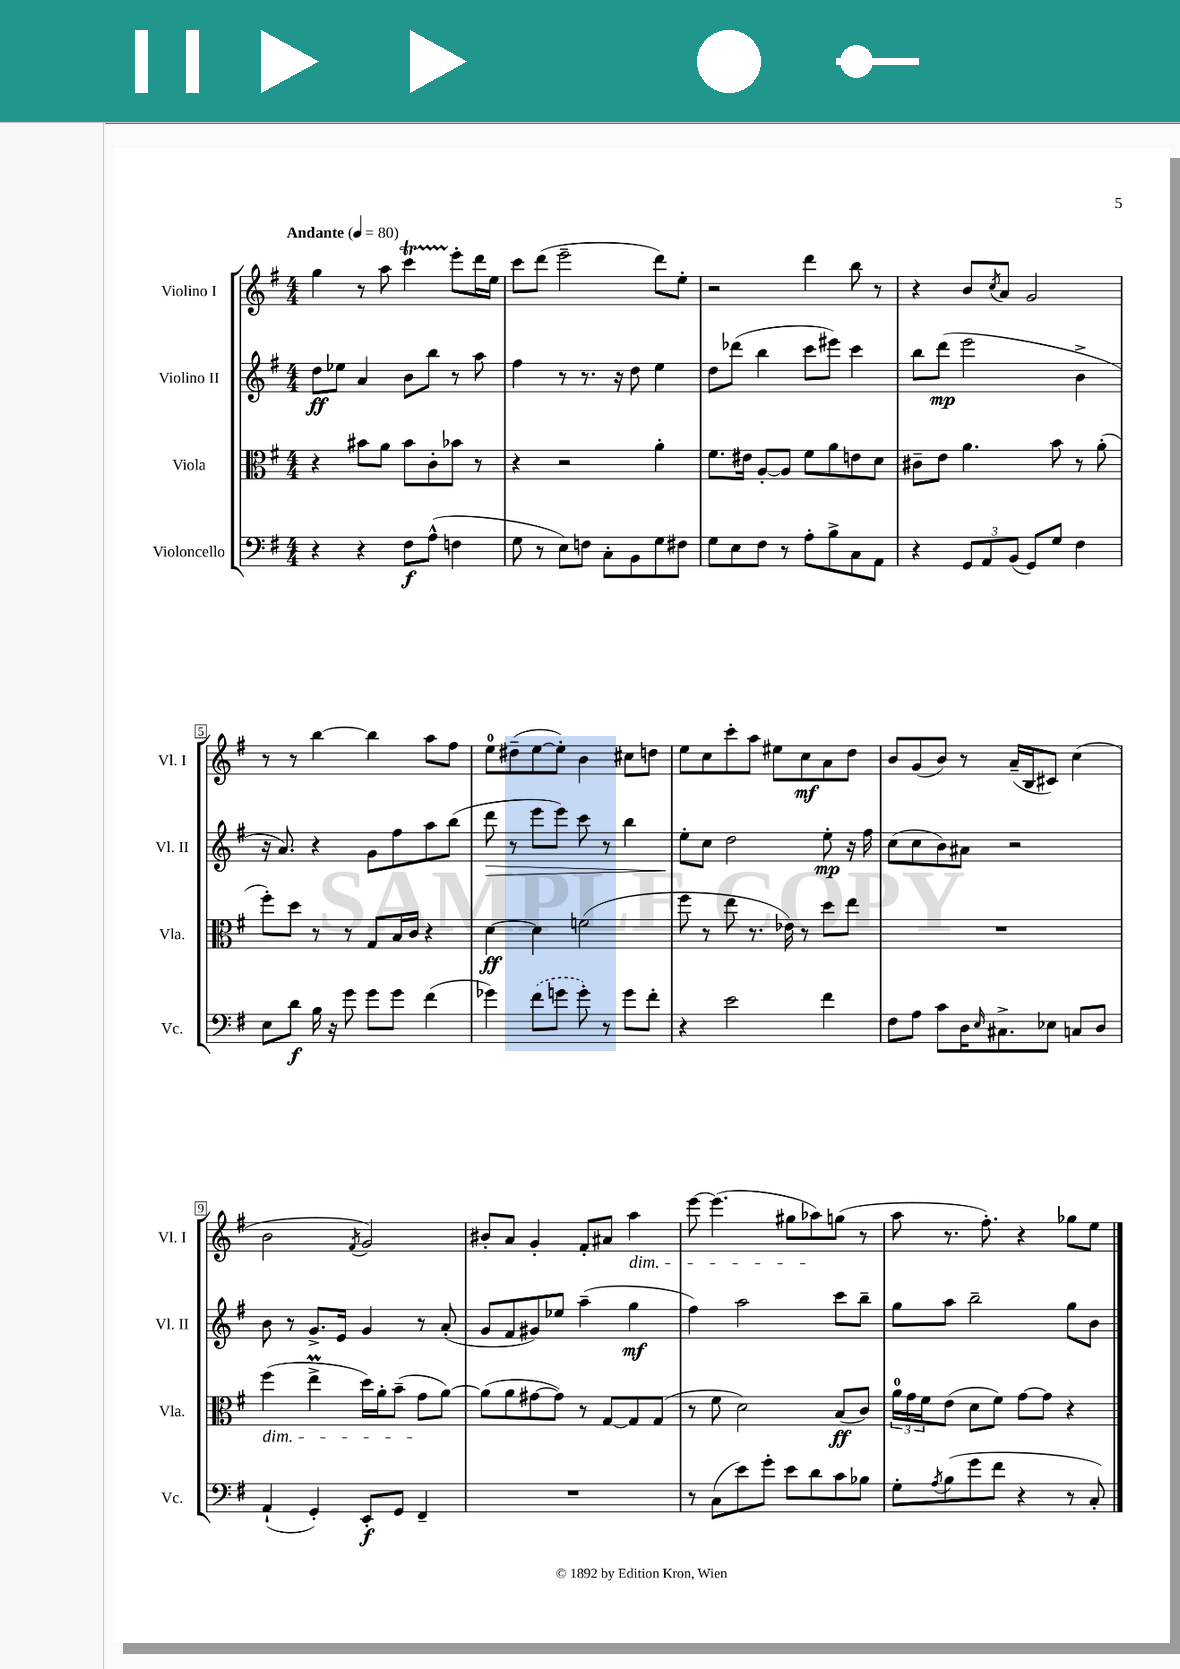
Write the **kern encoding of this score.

**kern	**dynam	**kern	**dynam	**kern	**dynam	**kern	**dynam
*part4	*part4	*part3	*part3	*part2	*part2	*part1	*part1
*staff4	*staff4	*staff3	*staff3	*staff2	*staff2	*staff1	*staff1
*I"Violoncello	*	*I"Viola	*	*I"Violino II	*	*I"Violino I	*
*I'Vc.	*	*I'Vla.	*	*I'Vl. II	*	*I'Vl. I	*
*clefF4	*	*clefC3	*	*clefG2	*	*clefG2	*
*k[f#]	*	*k[f#]	*	*k[f#]	*	*k[f#]	*
*M4/4	*	*M4/4	*	*M4/4	*	*M4/4	*
*MM80	*	*MM80	*	*MM80	*	*MM80	*
=1	=1	=1	=1	=1	=1	=1	=1
!	!	!	!	!	!	!LO:TX:a:B:t=Andante	!
4r	.	4r	.	8dd\L	ff	4gg\	.
.	.	.	.	8ee-X\J	.	.	.
4r	.	8b#X\L	.	4a/	.	8r	.
.	.	8a\J	.	.	.	8aa\	.
8F#\L	f	8b#\L	.	8b\L	.	4cccT\	.
(8A^^\J	.	8c'\	.	8bb\J	.	.	.
4Fn\	.	8b-X\J	.	8r	.	8eee'\L	.
.	.	8r	.	8aa\	.	16ddd\L	.
.	.	.	.	.	.	16ee\JJ	.
=2	=2	=2	=2	=2	=2	=2	=2
8G\	.	4r	.	4ff#\	.	8ccc\L	.
8r	.	.	.	.	.	(8ddd\J	.
8E\L)	.	2r	.	8r	.	2eee~\	.
8Fn\J	.	.	.	8.r	.	.	.
8C'\L	.	.	.	.	.	.	.
.	.	.	.	16r	.	.	.
8BB\	.	.	.	8dd\	.	.	.
8G\	.	4a'\	.	4ee\	.	8ddd\L)	.
8F#X\J	.	.	.	.	.	8ee'\J	.
=3	=3	=3	=3	=3	=3	=3	=3
8G\L	.	8.f#\L	.	8dd\L	.	2r	.
8E\	.	.	.	(8ddd-X\J	.	.	.
.	.	16e#X\Jk	.	.	.	.	.
8F#\J	.	[8A'/L	.	4bb\	.	.	.
8r	.	8A/J]	.	.	.	.	.
8A'\L	.	8f#\L	.	8ccc\L	.	4ddd\	.
8B^\	.	8a\	.	8eee#X\J)	.	.	.
8C\	.	8en\	.	4ccc\	.	8bb\	.
8AA\J	.	8d\J	.	.	.	8r	.
=4	=4	=4	=4	=4	=4	=4	=4
4r	.	8c#X~\L	.	8bb\L	.	4r	.
.	.	8e\J	.	(8ddd\J	mp	.	.
12GG/L	.	4.a\	.	2eee\	.	8b/L	.
12AA/	.	.	.	.	.	.	.
.	.	.	.	.	.	8qcc/	.
.	.	.	.	.	.	8a/J	.
(12BB/J	.	.	.	.	.	.	.
8GG/L)	.	.	.	.	.	2g/	.
8G/J	.	8b\	.	.	.	.	.
4F#\	.	8r	.	4b^\	.	.	.
.	.	(8a'\	.	.	.	.	.
!!LO:LB:g=z
=5	=5	=5	=5	=5	=5	=5	=5
8E\L	.	8ff#'\L)	.	16r	.	8r	.
.	.	.	.	8.a/)	.	.	.
8d\J	f	8dd\J	.	.	.	8r	.
16B\	.	8r	.	4r	.	[4bb\	.
16r	.	.	.	.	.	.	.
8g\	.	8r	.	.	.	.	.
8g\L	.	8G/L	.	8g\L	.	4bb\]	.
8g\J	.	16B/L	.	8ff#\	.	.	.
.	.	16c/JJ	.	.	.	.	.
(4f#\	.	4r	.	8aa\	.	8aa\L	.
.	.	.	.	(8bb\J	.	8ff#\J	.
=6	=6	=6	=6	=6	=6	=6	=6
!	!	!	!	!	!LO:HP:b	!	!
4g-X\)	.	[4d\	ff	8ddd\	>	8ee\L	.
.	.	.	.	8r	.	(8dd#X~\	.
(8f#\L	.	4d\]	.	8eee\L	.	[8ee\	.
8gn\J	.	.	.	8eee\J)	.	8ee'\J])	.
8g'\)	.	(2fn\	.	8ccc\	.	4b\	.
8r	.	.	.	8r	.	.	.
8g\L	.	.	.	4bb\	.	8cc#X\L	.
8f#'\J	.	.	.	.	.	8ddn\J	.
=7	=7	=7	=7	=7	=7	=7	=7
4r	.	8ff#\	.	8ee'\L	.	8ee\L	.
.	.	8r	.	8cc\J	]	8cc\	.
2e\	.	8ee\	.	2dd\	.	8ccc'\	.
.	.	8.r	.	.	.	8aa\J	.
.	.	.	.	.	.	8ee#X\L	.
.	.	16e-X\)	.	.	.	.	.
.	.	8r	.	.	.	8cc\	mf
4f#\	.	8dd\L	.	8ee'\	mp	8a\	.
.	.	8ee\J	.	16r	.	8dd\J	.
.	.	.	.	16ff#\	.	.	.
=8	=8	=8	=8	=8	=8	=8	=8
8F#\L	.	1r	.	(8cc\L	.	8b/L	.
8A\J	.	.	.	8cc\	.	(8g/	.
8c\L	.	.	.	8b\)	.	8b/J)	.
16D\K	.	.	.	8a#X\J	.	8r	.
16qqE/	.	.	.	.	.	.	.
8.C#X^\	.	.	.	.	.	.	.
.	.	.	.	2r	.	(16a~/LL	.
.	.	.	.	.	.	16B/J	.
8E-X\J	.	.	.	.	.	8c#X/J)	.
8Cn/L	.	.	.	.	.	(4cc\	.
8D/J	.	.	.	.	.	.	.
!!LO:LB:g=z
=9	=9	=9	=9	=9	=9	=9	=9
!	!	!LO:TX:b:i:t=dim.	!	!	!	!	!
(4AA`/	.	(4ff#\	.	8b\	.	2b\	.
.	.	.	.	8r	.	.	.
4GG'/)	.	4eeM^\	.	8.g^/L	.	.	.
.	.	.	.	16e/Jk	.	.	.
.	.	.	.	.	.	8qf#/	.
8EE'/L	f	16dd\LL)	.	4g/	.	2g/)	.
.	.	16a'\J	.	.	.	.	.
8GG/J	.	(8b~\J	.	.	.	.	.
4FF#~/	.	8g\L	.	8r	.	.	.
.	.	[8a\J)	.	(8a'/	.	.	.
=10	=10	=10	=10	=10	=10	=10	=10
1r	.	(8a\L]	.	8g/L	.	8b#X'/L	.
.	.	8a\	.	8f#/	.	8a/J	.
.	.	[8g#X\	.	8g#X/)	.	4g'/	.
.	.	8g#\J])	.	8ee-X/J	.	.	.
.	.	8r	.	(4aa~\	.	8f#'/L	.
.	.	[8G/L	.	.	.	8a#X/J	.
!	!	!	!	!	!	!LO:TX:b:i:t=dim.	!
.	.	8G/]	.	4gg\	mf	4aa\	.
.	.	(8G/J	.	.	.	.	.
=11	=11	=11	=11	=11	=11	=11	=11
8r	.	8r	.	4ff#\)	.	[8eee\	.
(8C\L	.	8f#\	.	.	.	(4.eee\]	.
8e\)	.	2d\)	.	2aa\	.	.	.
8g'\J	.	.	.	.	.	.	.
8e\L	.	.	.	.	.	8gg#X\L	.
8d\	.	.	.	.	.	8aa-X\)	.
8c\	.	(8B/L	ff	8ccc\L	.	(8ggn\J	.
8B-X\J	.	8c/J)	.	8bb~\J	.	8r	.
=12	=12	=12	=12	=12	=12	=12	=12
8G'\L	.	24a\LL	.	8gg\L	.	8aa\	.
.	.	24g\	.	.	.	.	.
.	.	24f#\J	.	.	.	.	.
8qA/	.	.	.	.	.	.	.
(8B\	.	(8e\J	.	8aa\J	.	8.r	.
8g\	.	8d\L	.	2bb~\	.	.	.
.	.	.	.	.	.	8.ff#'\)	.
8f#\J	.	8f#\J)	.	.	.	.	.
4r	.	[8g\L	.	.	.	4r	.
.	.	8g\J]	.	.	.	.	.
8r	.	4r	.	8gg\L	.	8gg-X\L	.
8C'/)	.	.	.	8b\J	.	8ee\J	.
==	==	==	==	==	==	==	==
*-	*-	*-	*-	*-	*-	*-	*-
